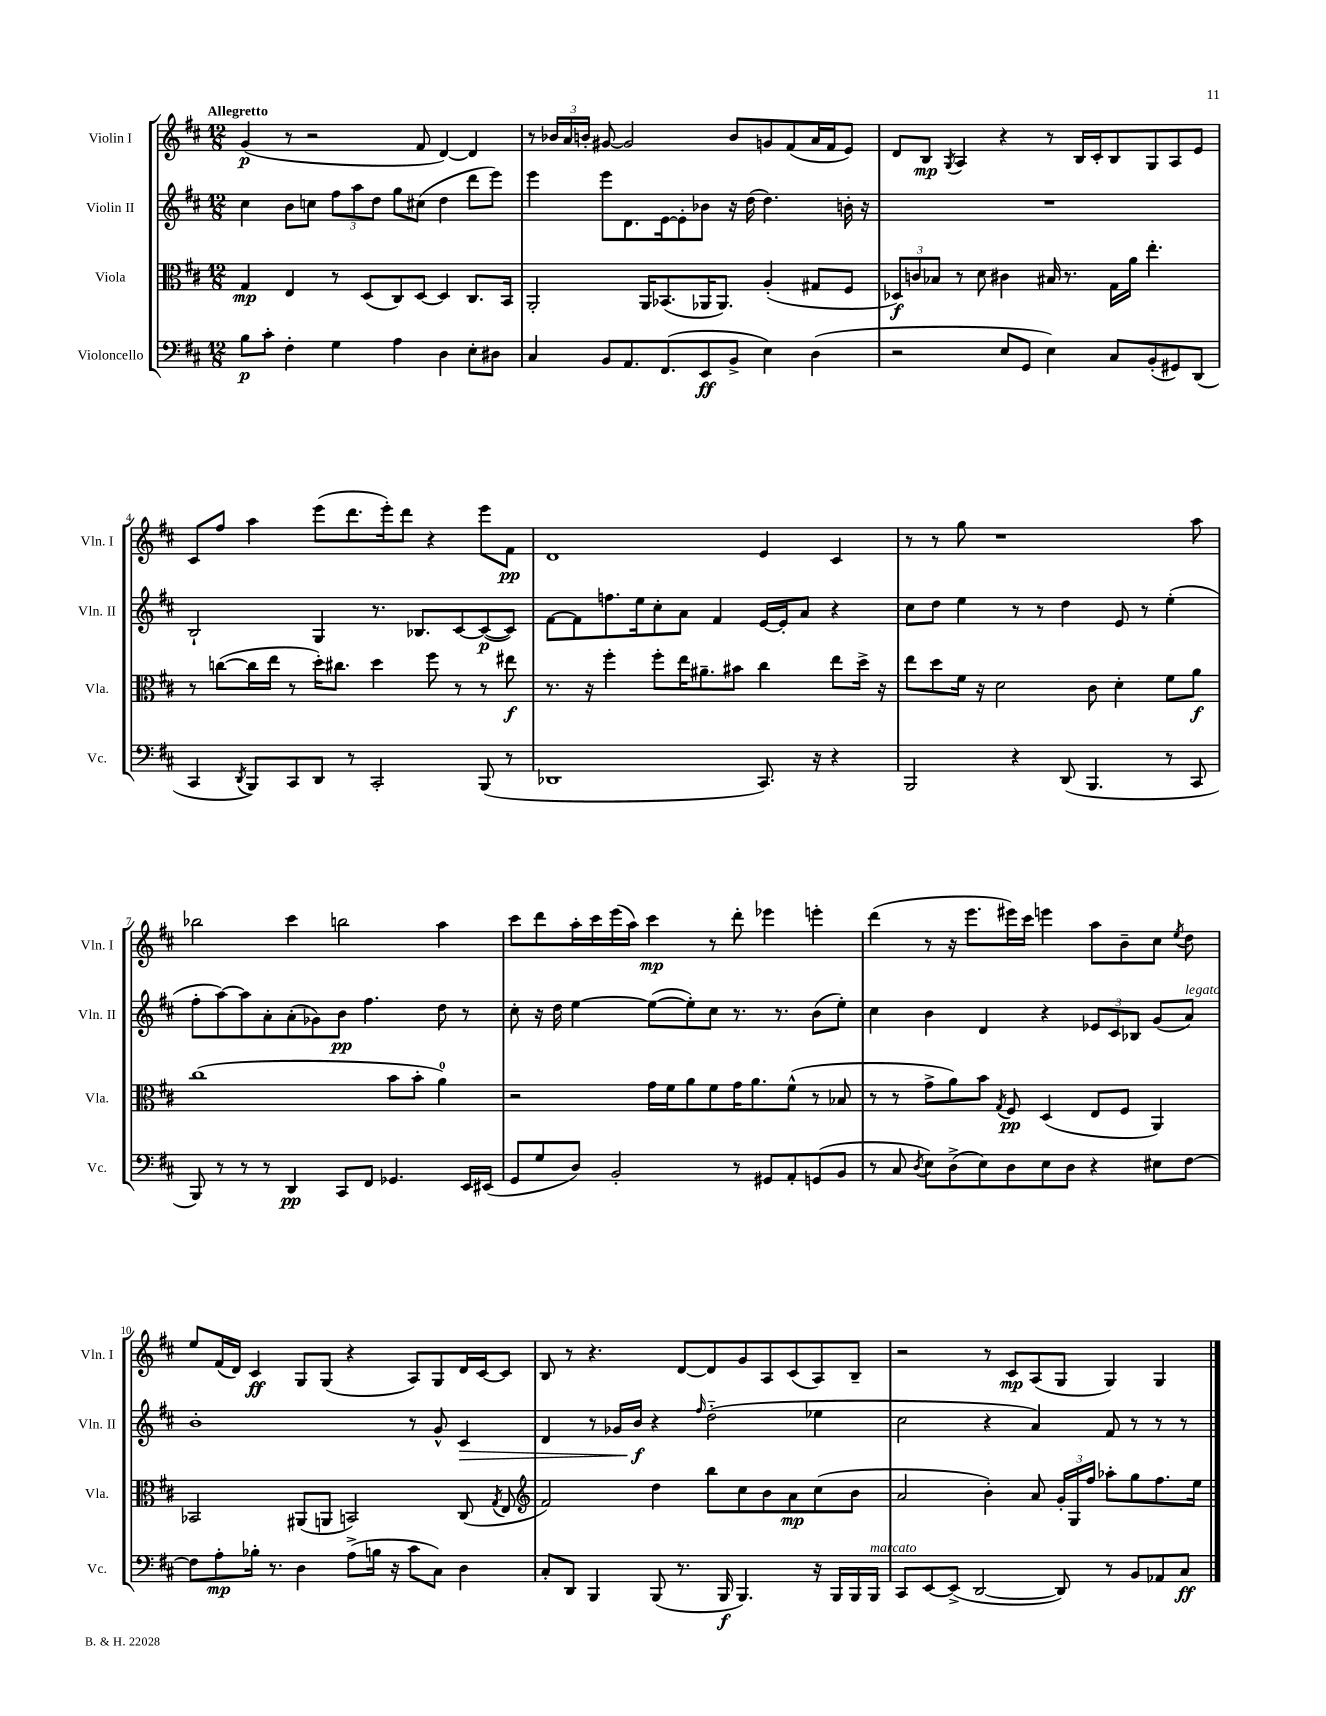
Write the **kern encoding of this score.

**kern	**dynam	**kern	**dynam	**kern	**dynam	**kern	**dynam
*part4	*part4	*part3	*part3	*part2	*part2	*part1	*part1
*staff4	*staff4	*staff3	*staff3	*staff2	*staff2	*staff1	*staff1
*I"Violoncello	*	*I"Viola	*	*I"Violin II	*	*I"Violin I	*
*I'Vc.	*	*I'Vla.	*	*I'Vln. II	*	*I'Vln. I	*
*clefF4	*	*clefC3	*	*clefG2	*	*clefG2	*
*k[f#c#]	*	*k[f#c#]	*	*k[f#c#]	*	*k[f#c#]	*
*M12/8	*	*M12/8	*	*M12/8	*	*M12/8	*
=1	=1	=1	=1	=1	=1	=1	=1
!	!	!	!	!	!	!LO:TX:a:B:t=Allegretto	!
8B\L	p	4G/	mp	4cc#\	.	(4g/	p
8c#'\J	.	.	.	.	.	.	.
4F#'\	.	4E/	.	8b\L	.	8r	.
.	.	.	.	8ccn\J	.	2r	.
4G\	.	8r	.	12ff#\L	.	.	.
.	.	.	.	12aa\	.	.	.
.	.	(8D/L	.	.	.	.	.
.	.	.	.	12dd\J	.	.	.
4A\	.	8C#/)	.	8gg\L	.	.	.
.	.	[8D/J	.	(8cc#X\J	.	8f#/	.
4D\	.	4D/]	.	4dd\	.	[4d/)	.
8E'\L	.	8.C#/L	.	8ddd\L	.	4d/]	.
8D#X\J	.	.	.	8eee\J)	.	.	.
.	.	16BB/Jk	.	.	.	.	.
=2	=2	=2	=2	=2	=2	=2	=2
4C#/	.	2AA'/	.	4eee\	.	8r	.
.	.	.	.	.	.	24b-X/LL	.
.	.	.	.	.	.	24a/	.
.	.	.	.	.	.	24bn'/JJ	.
8BB/L	.	.	.	8eee\L	.	[8g#X/	.
8.AA/	.	.	.	8.d\	.	2g#/]	.
.	.	16AA/KL	.	.	.	.	.
(8.FF#/	.	(8.BB-X/	.	[16e\k	.	.	.
.	.	.	.	8e'\]	.	.	.
8EE/	ff	16AA-X/K	.	8b-X\J	.	.	.
.	.	8.AA-/J)	.	.	.	.	.
8BB^/J	.	.	.	16r	.	8b/L	.
.	.	.	.	(16dd\	.	.	.
4E\)	.	(4A'/	.	4.dd\)	.	8gn/	.
.	.	.	.	.	.	(8f#/	.
(4D\	.	8G#X/L	.	.	.	16a/L	.
.	.	.	.	.	.	16f#/J	.
.	.	8F#/J	.	16bn'\	.	8e/J)	.
.	.	.	.	16r	.	.	.
=3	=3	=3	=3	=3	=3	=3	=3
2r	.	12D-X/L)	f	1.r	.	8d/L	.
.	.	12cn/	.	.	.	.	.
.	.	.	.	.	.	8B/J	mp
.	.	12B-X/J	.	.	.	.	.
.	.	.	.	.	.	8qG/	.
.	.	8r	.	.	.	4A/	.
.	.	8d\	.	.	.	.	.
8E/L	.	4c#X\	.	.	.	4r	.
8GG/J	.	.	.	.	.	.	.
4E\)	.	16B#X/	.	.	.	8r	.
.	.	8.r	.	.	.	.	.
.	.	.	.	.	.	16B/LL	.
.	.	.	.	.	.	16c#'/J	.
8C#/L	.	16G\LL	.	.	.	8B/	.
.	.	16a\JJ	.	.	.	.	.
(8BB'/	.	4.ee'\	.	.	.	8G/	.
8GG#X/)	.	.	.	.	.	8A/	.
(8DD/J	.	.	.	.	.	8e/J	.
!!LO:LB:g=z
=4	=4	=4	=4	=4	=4	=4	=4
4CC#/	.	8r	.	2B`/	.	8c#/L	.
.	.	([8ccn\L	.	.	.	8ff#/J	.
8qDD/	.	.	.	.	.	.	.
8BBB/L)	.	16cc\L]	.	.	.	4aa\	.
.	.	16ee\JJ	.	.	.	.	.
8CC#/	.	8r	.	.	.	.	.
8DD/J	.	16dd'\KL)	.	4G/	.	(8eee\L	.
.	.	8.cc#X\J	.	.	.	.	.
8r	.	.	.	.	.	8.ddd\	.
2CC#'/	.	4dd\	.	8.r	.	.	.
.	.	.	.	.	.	16eee'\k)	.
.	.	.	.	.	.	8ddd\J	.
.	.	.	.	8.B-X/L	.	.	.
.	.	8ff#\	.	.	.	4r	.
.	.	8r	.	[8c#/	.	.	.
(8BBB/	.	8r	.	(8c#/_	p	8eee\L	.
8r	.	8ee#X\	f	8c#/J])	.	8f#\J	pp
=5	=5	=5	=5	=5	=5	=5	=5
1DD-X	.	8.r	.	[8f#\L	.	1d	.
.	.	.	.	8f#\]	.	.	.
.	.	16r	.	.	.	.	.
.	.	4ff#'\	.	8.ffn\	.	.	.
.	.	.	.	16ee\k	.	.	.
.	.	8ff#'\L	.	8cc#'\	.	.	.
.	.	16ee\K	.	8a\J	.	.	.
.	.	8.a#X~\	.	.	.	.	.
.	.	.	.	4f#/	.	.	.
.	.	8b#X\J	.	.	.	.	.
8.CC#/)	.	4cc#\	.	[16e/LL	.	4e/	.
.	.	.	.	16e'/J]	.	.	.
.	.	.	.	8a/J	.	.	.
16r	.	.	.	.	.	.	.
4r	.	8ee\L	.	4r	.	4c#/	.
.	.	16dd^\Jk	.	.	.	.	.
.	.	16r	.	.	.	.	.
=6	=6	=6	=6	=6	=6	=6	=6
2BBB/	.	8ee\L	.	8cc#\L	.	8r	.
.	.	8dd\	.	8dd\J	.	8r	.
.	.	16f#\Jk	.	4ee\	.	8gg\	.
.	.	16r	.	.	.	.	.
.	.	2d\	.	.	.	1r	.
4r	.	.	.	8r	.	.	.
.	.	.	.	8r	.	.	.
(8DD/	.	.	.	4dd\	.	.	.
4.BBB/	.	8c#\	.	.	.	.	.
.	.	4d'\	.	8e/	.	.	.
.	.	.	.	8r	.	.	.
8r	.	8f#\L	.	(4ee'\	.	.	.
8CC#/	.	8a\J	f	.	.	8aa\	.
!!LO:LB:g=z
=7	=7	=7	=7	=7	=7	=7	=7
8BBB/)	.	(1cc#	.	8ff#'\L	.	2bb-X\	.
8r	.	.	.	[8aa\)	.	.	.
8r	.	.	.	8aa\]	.	.	.
8r	.	.	.	8a'\	.	.	.
4DD/	pp	.	.	(8a'\	.	4ccc#\	.
.	.	.	.	8g-X\)	.	.	.
8CC#/L	.	.	.	8b\J	pp	2bbn\	.
8FF#/J	.	.	.	4.ff#\	.	.	.
4.GG-X/	.	8b\L	.	.	.	.	.
.	.	8b'\J	.	.	.	.	.
.	.	4a\)	.	8dd\	.	4aa\	.
16EE/LL	.	.	.	8r	.	.	.
(16EE#X/JJ	.	.	.	.	.	.	.
=8	=8	=8	=8	=8	=8	=8	=8
8GG/L	.	2r	.	8cc#'\	.	8ccc#\L	.
8G/	.	.	.	16r	.	8ddd\	.
.	.	.	.	16dd\	.	.	.
8D/J)	.	.	.	[4ee\	.	16aa'\L	.
.	.	.	.	.	.	16ccc#\	.
2BB'/	.	.	.	.	.	(16eee\	.
.	.	.	.	.	.	16aa\JJ)	.
.	.	16g\LL	.	(8ee\L_	.	4ccc#\	mp
.	.	16f#\J	.	.	.	.	.
.	.	8a\	.	8ee'\])	.	.	.
.	.	8f#\	.	8cc#\J	.	8r	.
8r	.	16g\K	.	8.r	.	8ddd'\	.
.	.	8.a\	.	.	.	.	.
8GG#X/L	.	.	.	.	.	4eee-X\	.
.	.	.	.	8.r	.	.	.
8AA'/	.	(8f#^^\J	.	.	.	.	.
(8GGn/	.	8r	.	(8b\L	.	4eeen'\	.
8BB/J	.	8B-X/	.	8ee'\J)	.	.	.
=9	=9	=9	=9	=9	=9	=9	=9
8r	.	8r	.	4cc#\	.	(4ddd\	.
8C#/	.	8r	.	.	.	.	.
8qD/	.	.	.	.	.	.	.
8E\L)	.	8g^\L	.	4b\	.	8r	.
(8D^\	.	8a\)	.	.	.	16r	.
.	.	.	.	.	.	8.eee\L	.
8E\)	.	8b\J	.	4d/	.	.	.
.	.	8qG/	.	.	.	.	.
8D\	.	8F#/	pp	.	.	16eee#X\L)	.
.	.	.	.	.	.	16ccc#\JJ	.
8E\	.	(4D/	.	4r	.	4eeen\	.
8D\J	.	.	.	.	.	.	.
4r	.	8E/L	.	12e-X/L	.	8aa\L	.
.	.	.	.	12c#/	.	.	.
.	.	8F#/J	.	.	.	8b~\	.
.	.	.	.	12B-X/J	.	.	.
8E#X\L	.	4AA/)	.	(8g/L	.	8cc#\J	.
.	.	.	.	.	.	8qee/	.
!	!	!	!	!LO:TX:a:i:t=legato	!	!	!
[8F#\J	.	.	.	8a/J)	.	8dd\	.
!!LO:LB:g=z
=10	=10	=10	=10	=10	=10	=10	=10
8F#\L]	.	2BB-X/	.	1b'	.	8ee/L	.
8A'\	mp	.	.	.	.	(16f#/L	.
.	.	.	.	.	.	16d/JJ)	.
16B-X'\Jk	.	.	.	.	.	4c#/	ff
8.r	.	.	.	.	.	.	.
4D\	.	(8AA#X/L	.	.	.	8G/L	.
.	.	8AAn/J	.	.	.	(8G/J	.
(8A^\L	.	2BBn/)	.	.	.	4r	.
16Bn\Jk	.	.	.	.	.	.	.
16r	.	.	.	.	.	.	.
8c#\L	.	.	.	8r	.	8A/L)	.
8C#\J)	.	.	.	8g^^/	.	8G/	.
!	!	!	!	!	!LO:HP:b	!	!
4D\	.	(8C#/	.	4c#/	>	16d/L	.
.	.	.	.	.	.	[16c#/J	.
.	.	8qG/	.	.	.	.	.
.	.	8E/	.	.	.	8c#/J]	.
=11	=11	=11	=11	=11	=11	=11	=11
*	*	*clefG2	*	*	*	*	*
8C#'/L	.	2f#/)	.	4d/	.	8B/	.
8DD/J	.	.	.	.	.	8r	.
4BBB/	.	.	.	8r	.	4.r	.
.	.	.	.	16g-X/LL	.	.	.
.	.	.	.	16b/JJ	f	.	.
(8BBB/	.	4dd\	.	4r	]	.	.
8.r	.	.	.	.	.	[8d/L	.
.	.	.	.	16qqff#/	.	.	.
.	.	8bb\L	.	(2dd\	.	8d/]	.
16BBB/	f	.	.	.	.	.	.
4.BBB/)	.	8cc#\	.	.	.	8g/	.
.	.	8b\	.	.	.	8A/	.
.	.	8a\	mp	.	.	(8c#/	.
16r	.	(8cc#\	.	4ee-X\	.	8A/)	.
16BBB/LL	.	.	.	.	.	.	.
16BBB/	.	8b\J	.	.	.	8B~/J	.
!LO:TX:a:i:t=marcato	!	!	!	!	!	!	!
16BBB/JJ	.	.	.	.	.	.	.
=12	=12	=12	=12	=12	=12	=12	=12
8CC#/L	.	2a/	.	2cc#\	.	2r	.
[8EE/	.	.	.	.	.	.	.
(8EE^/J]	.	.	.	.	.	.	.
[2DD/	.	.	.	.	.	.	.
.	.	4b'\)	.	4r	.	8r	.
.	.	.	.	.	.	8c#/L	mp
.	.	8a/	.	4a/)	.	(8A/	.
8DD/])	.	24g'/LL	.	.	.	8G/J	.
.	.	24G/	.	.	.	.	.
.	.	24ff#/JJ	.	.	.	.	.
8r	.	8aa-X'\L	.	8f#/	.	4G/)	.
8BB/L	.	8gg\	.	8r	.	.	.
8AA-X/	.	8.ff#\	.	8r	.	4G/	.
8C#/J	ff	.	.	8r	.	.	.
.	.	16ee\Jk	.	.	.	.	.
==	==	==	==	==	==	==	==
*-	*-	*-	*-	*-	*-	*-	*-
